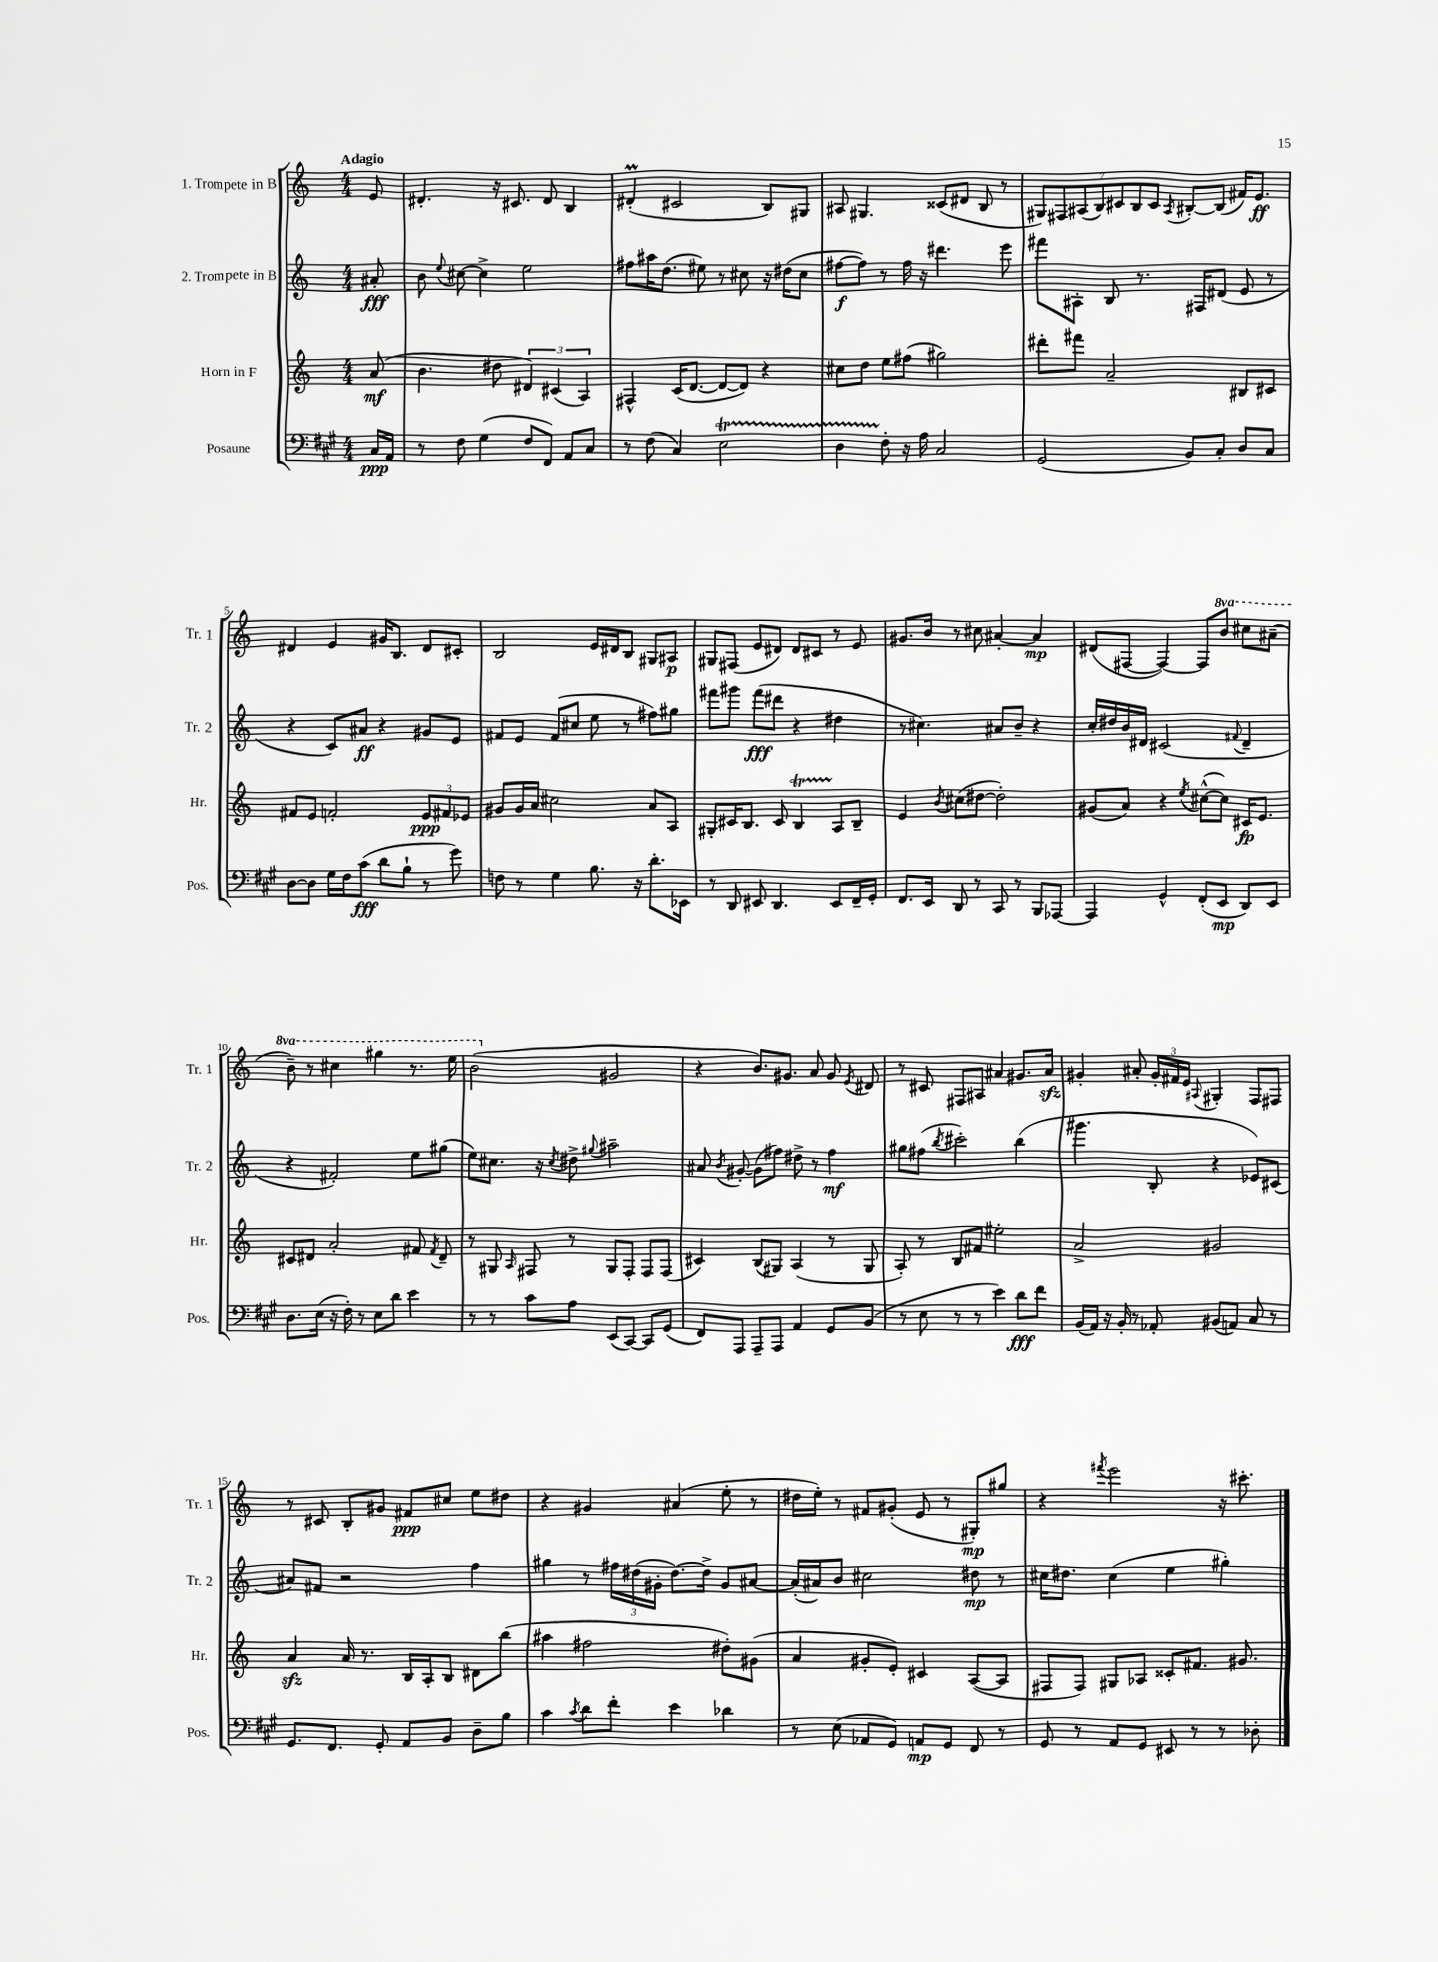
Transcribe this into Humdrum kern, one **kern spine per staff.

**kern	**kern	**kern	**kern
*staff4	*staff3	*staff2	*staff1
*clefF4	*clefG2	*clefG2	*clefG2
*k[f#c#g#]	*k[]	*k[]	*k[]
*M4/4	*M4/4	*M4/4	*M4/4
16C#	(8a	8a#'	8e
16AA	.	.	.
=	=	=	=
8r	4.b	8b	4.d#'
.	.	8qqee	.
8F#	.	[8cc#	.
(4G#	.	4cc#^]	.
.	8dd#	.	16r
.	.	.	8.c#
8F#	6d#)	2ee	.
8FF#)	.	.	8d#
.	(6c#	.	.
8AA	.	.	4B
.	6A)	.	.
8C#	.	.	.
=	=	=	=
8r	4F#^^	8ff#	(4d#'
(8F#	.	16aa#	.
.	.	(8.dd	.
4C#)	(16c	.	2c#
.	[8.d	.	.
.	.	8ee#)	.
2E	8d_	8r	.
.	8d])	8cc#	.
.	4r	16r	8B)
.	.	(16dd#	.
.	.	8cc#	8G#
=	=	=	=
4D	8cc#	[8ff#	8A#
.	8dd	8ff#])	4.G#
8F#'	8ee	8r	.
16r	(8ff#	16ff#	.
16A	.	16r	.
2C#	2gg#)	4.ddd#	(8c##
.	.	.	8d#
.	.	.	8B
.	.	8eee	8r
=	=	=	=
(2GG#	8ddd#'	8fff#	14G#)
.	.	.	14F#
.	8fff#	8A#'	.
.	.	.	(14A#
.	.	.	14B)
.	2a~	8B	.
.	.	.	14c#
.	.	.	14B
.	.	8.r	.
.	.	.	14c#
.	.	.	8qA#
8BB)	.	.	[8B#'
.	.	16F#	.
8C#'	.	(8d#	(8B#]
8D	8B#	8e	16f#)
.	.	.	8.e
8C#	8c#	8r	.
=	=	=	=
[8D	8f#	4r	4d#
8D]	8e	.	.
16G#	2f'	8c)	4e
16F#	.	.	.
(8c#	.	8a#	.
8d	.	4r	16g#
.	.	.	8.B
8B`	.	.	.
8r	12e	8g#	8d#
.	12f#	.	.
8g#)	.	8e	8c#'
.	12e-	.	.
=	=	=	=
8F	8g#	8f#	2B
8r	16g#	8e	.
.	16a	.	.
4G#	2cc#	(8f#	.
.	.	8cc#	.
8.B	.	8ee	16e
.	.	.	16d#
.	.	8r	8B
16r	.	.	.
8.d'	8a	8ff#)	8G#
.	8A	8gg#	8A#
16EE-	.	.	.
=	=	=	=
8r	8G#'	8fff#	8G#
8DD	16c#	8ggg#	(8F#
.	8.B	.	.
8EE#	.	(8fff#	8e
4.DD	8c#	8ddd#	8d#)
.	4B	4r	8d#
.	.	.	8c#
8EE#	8A	4dd#	8r
16FF#~	8B~	.	8e
16GG#'	.	.	.
=	=	=	=
8.FF#	4e	8r	8.g#
.	.	4.cc#)	.
16EE	.	.	16b
.	8qb	.	.
8DD	(8cc#	.	8r
8r	[8dd#	.	8cc#
8CC#	2dd#'])	8a#	[4a#'
8r	.	8b~	.
8BBB	.	4r	4a#]
[8AAA-	.	.	.
=	=	=	=
4AAA-]	(8g#	16cc'	(8d#
.	.	16dd#	.
.	8a)	16b	[8F#
.	.	16d#	.
4GG#^^	4r	(2c#	4F#_)
.	8qee	.	.
(8FF#'	([8cc#^^	.	8F#]
8EE	8cc#])	.	8bb
.	.	8qqf#	.
8DD)	16c#	4d#~	8ccc#
.	8.e	.	.
8EE	.	.	(8aa#~
=	=	=	=
8.D	8c#	4r	8bb~)
.	8d#	.	8r
(16E	.	.	.
16r	2a'	2f#')	4ccc#
16F#')	.	.	.
8r	.	.	.
8E	.	.	4ggg#
8d	.	.	.
4e	8f#	8ee	8.r
.	8qf#	.	.
.	8d#~	(8gg#	.
.	.	.	16eee
=	=	=	=
8r	8r	8ee)	(2bb
8r	8G#	8.cc#	.
.	16qqA	.	.
8c#	8F#	.	.
.	.	16r	.
.	.	8qcc#	.
8A	8r	8dd#^	.
.	.	8qqgg#	.
(8EE	8G#	2aa#~	2g#
[8CC#)	8F#'	.	.
8CC#]	8F#	.	.
(8GG#	(8F#	.	.
=	=	=	=
8FF#)	4c#)	8a#	4r
.	.	8qb	.
8AAA	.	[8g#'	.
8AAA~	(8B	(8g#]	8.b)
8AAA	8G#)	8ff#)	.
.	.	.	8.g#
4AA	(4A	8dd#^	.
.	.	8r	8a
8GG#	8r	4ff#	8g#
.	.	.	8qe
(8BB	8G#	.	8d#
=	=	=	=
8r	8A')	8gg#	8r
8E	8r	(8ff#	8c#
.	.	8qbb	.
8r	8B	2ccc#')	8F#
8r	8f#	.	8A#
4e)	2ee#'	.	4a#
8d	.	(4bb	8.g#
8f#	.	.	.
.	.	.	16a#
=	=	=	=
(16BB	2a^	4.ggg#	4g#'
16AA)	.	.	.
16r	.	.	.
16BB'	.	.	.
8r	.	.	8a#'
8AA-'	.	8B'	24g#'
.	.	.	24f#
.	.	.	24e
.	.	.	8qqA#
(8BB#	2g#	4r	4G#'
8AA)	.	.	.
8C#	.	8e-)	8F
8r	.	(8c#	8F#
=	=	=	=
8.GG#	4a	8a#)	8r
.	.	8f#	8c#
8.FF#	.	.	.
.	16a	2r	8B'
.	8.r	.	.
8GG#'	.	.	8g#
8AA	16B	.	8f#
.	16A'	.	.
8BB	8B	.	8cc#
8D~	8d#	4ff	8ee
8B	(8bb	.	8dd#
=	=	=	=
4c#	4aa#	4gg#	4r
8qc#	.	.	.
8d	2ff#	8r	4g#
8f#'	.	24ff#	.
.	.	(24dd#	.
.	.	24g#'	.
4e	.	[8.dd#)	(4a#
.	.	16dd#^]	.
4d-	8dd#')	8g#	8ee'
.	(8g#	[8a#	8r
=	=	=	=
8r	4a	(16a#']	16dd#
.	.	16a#)	16ee')
(8E	.	8b	8r
8AA-	8g#'	2cc#	8f#
8GG#)	8e')	.	(8g#'
8AA	4c#	.	8e
8GG#	.	.	8r
8FF#	([8A	8dd#	8G#')
8r	8A]	8r	8gg#
=	=	=	=
8GG#	8F#	16cc#	4r
.	.	8.dd#	.
8r	8F#)	.	.
.	.	.	8qfff#
8AA	8G#	(4cc#	2eee
8GG#	8A-	.	.
8EE#	8c##'	4ee	.
8r	8.f#	.	.
8r	.	4gg#')	16r
.	8.g#	.	8.ccc#'
8D-'	.	.	.
==	==	==	==
*-	*-	*-	*-
